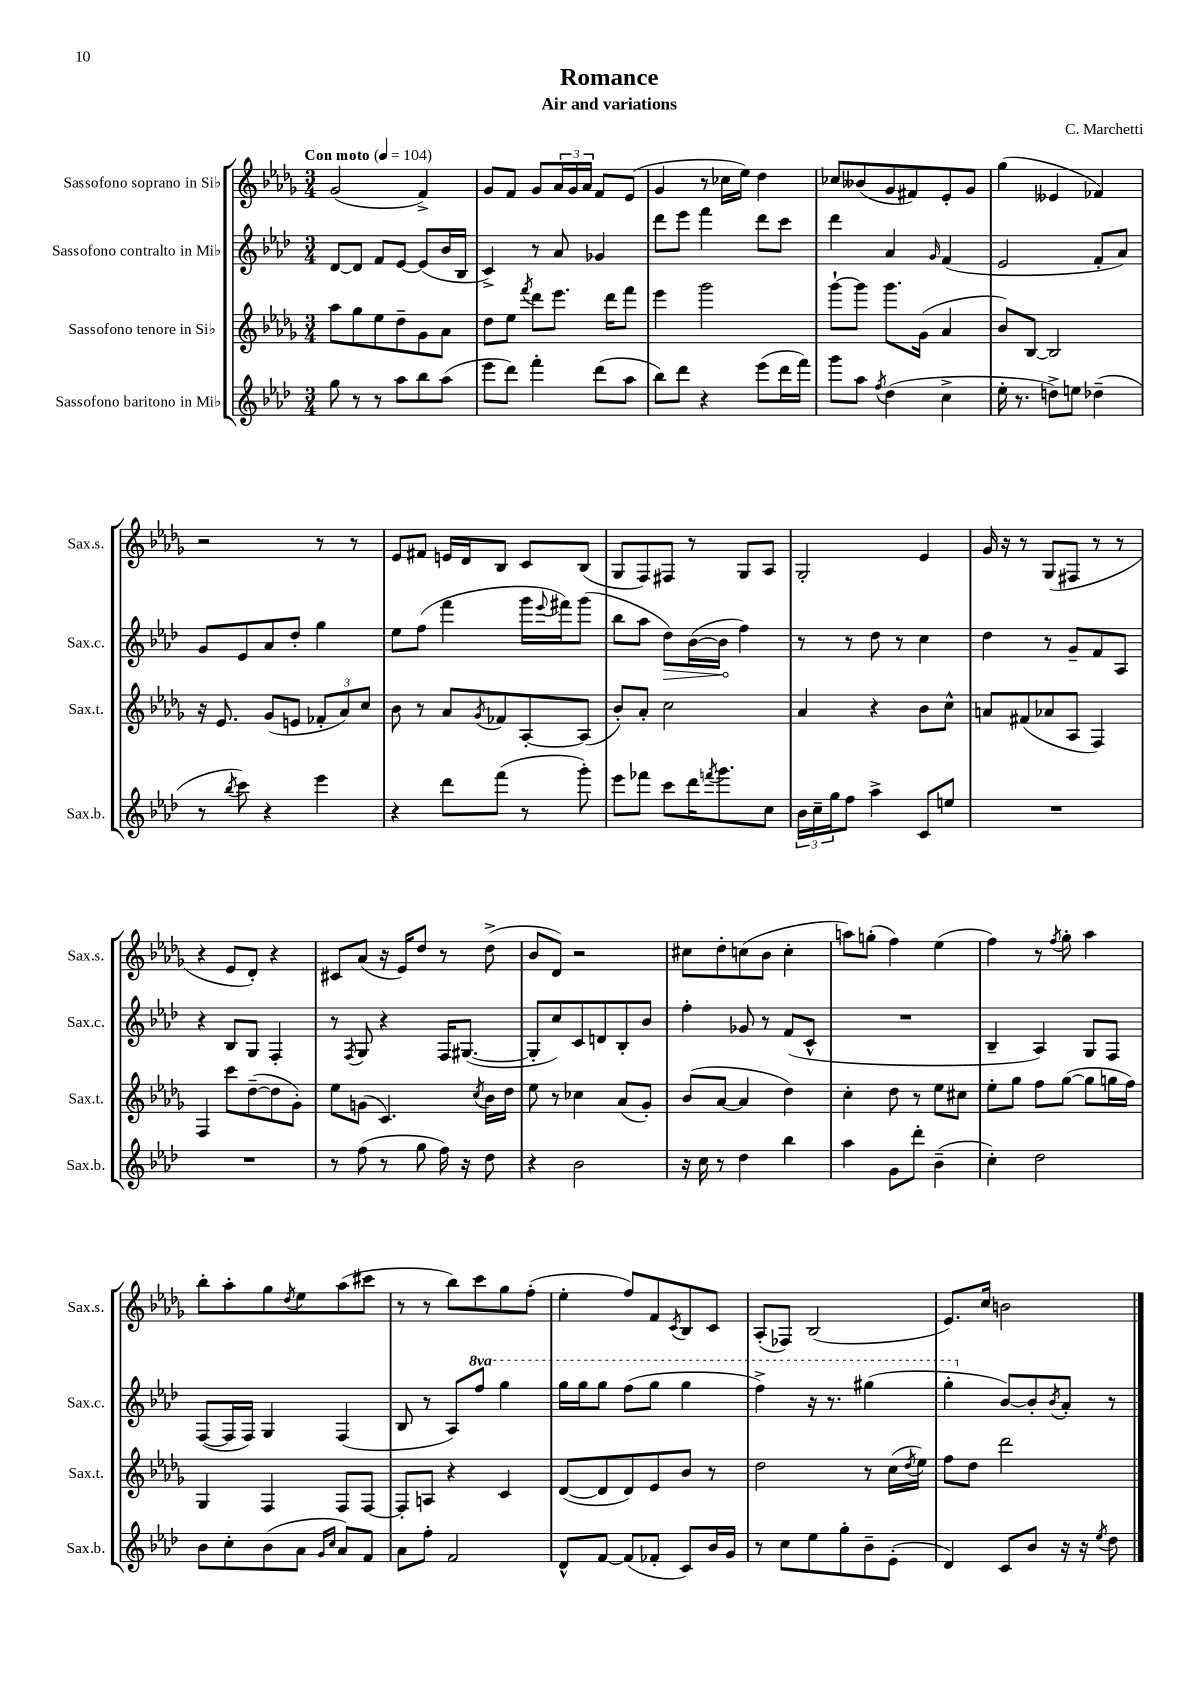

**kern	**kern	**kern	**dynam	**kern
*part4	*part3	*part2	*part2	*part1
*staff4	*staff3	*staff2	*staff2	*staff1
*I"Sassofono baritono in Mi♭	*I"Sassofono tenore in Si♭	*I"Sassofono contralto in Mi♭	*	*I"Sassofono soprano in Si♭
*I'Sax.b.	*I'Sax.t.	*I'Sax.c.	*	*I'Sax.s.
*clefG2	*clefG2	*clefG2	*	*clefG2
*k[b-e-a-d-]	*k[b-e-a-d-g-]	*k[b-e-a-d-]	*	*k[b-e-a-d-g-]
*M3/4	*M3/4	*M3/4	*	*M3/4
*MM104	*MM104	*MM104	*	*MM104
=1	=1	=1	=1	=1
!	!	!	!	!LO:TX:a:B:t=Con moto
8gg\	8aa-\L	[8d-/L	.	(2g-/
8r	8gg-\	8d-/J]	.	.
8r	8ee-\	8f/L	.	.
8aa-\L	8dd-~\	[8e-/J	.	.
8bb-\	8g-\	(8e-/L]	.	4f^/)
(8aa-\J	8a-\J	16b-/L	.	.
.	.	16B-/JJ	.	.
=2	=2	=2	=2	=2
8eee-\L	8dd-\L	4c^/)	.	8g-/L
8ddd-\J)	8ee-\J	.	.	8f/J
.	8qfff/	.	.	.
4fff'\	8ddd-\L	8r	.	8g-/L
.	8.eee-\J	8a-/	.	24a-/L
.	.	.	.	24g-/
.	.	.	.	24a-/JJ
(8ddd-\L	.	4g-X/	.	8f/L
.	16ddd-\KL	.	.	.
8aa-\J	8fff\J	.	.	(8e-/J
=3	=3	=3	=3	=3
8bb-\L)	4eee-\	8ddd-\L	.	4g-/
8ddd-\J	.	8eee-\J	.	.
4r	2ggg-\	4fff\	.	8r
.	.	.	.	16cc-X\LL
.	.	.	.	16ee-\JJ)
(8eee-\L	.	8ddd-\L	.	4dd-\
16ddd-\L	.	8ccc\J	.	.
16fff\JJ)	.	.	.	.
=4	=4	=4	=4	=4
8ggg\L	[8ggg-`\L	4ddd-\	.	8cc-X/L
8aa-\J	8ggg-\J]	.	.	(8b--X/
8qff/	.	.	.	.
(4dd-\	8.ggg-\L	4a-/	.	8g-/
.	.	.	.	8f#X/)
.	(16g-\Jk	.	.	.
.	.	16qqg/	.	.
4cc^\	4a-/	(4f/	.	8e-'/
.	.	.	.	8g-/J
=5	=5	=5	=5	=5
16ee-'\	8b-/L)	2e-/	.	(4gg-\
8.r	.	.	.	.
.	[8B-/J	.	.	.
8ddn^\L)	2B-/]	.	.	4e--X/
8een\J	.	.	.	.
(4dd-X~\	.	8f'/L	.	4f-X/)
.	.	8a-/J)	.	.
!!LO:LB:g=z
=6	=6	=6	=6	=6
8r	16r	8g/L	.	2r
.	8.e-/	.	.	.
8qbb-/	.	.	.	.
8ccc\)	.	8e-/	.	.
4r	(8g-/L	8a-/	.	.
.	8en/J	8dd-'/J	.	.
4eee-\	12f-X'/L	4gg\	.	8r
.	12a-/)	.	.	.
.	.	.	.	8r
.	12cc/J	.	.	.
=7	=7	=7	=7	=7
4r	8b-\	8ee-\L	.	8e-/L
.	8r	(8ff\J	.	8f#X/J
8ddd-\L	8a-/L	4fff\	.	16en/LL
.	.	.	.	16d-/J
.	8qg-/	.	.	.
(8fff\J	8f-X/	.	.	8B-/J
8r	[8A-'/	16ggg\LL	.	8c/L
.	.	8qqeee-/	.	.
.	.	16fff#X\J)	.	.
8ggg'\)	(8A-/J]	(8ggg\J	.	(8B-/J
=8	=8	=8	=8	=8
8eee-\L	8b-'/L)	8bb-\L	.	8G-/L
8fff-X\J	8a-'/J	8aa-\J	.	8F/)
!	!	!	!LO:HP:b	!
8ccc\L	2cc\	8dd-\L)	>	8F#X/J
16ddd-\K	.	([16b-\L	.	8r
8qfffn/	.	.	.	.
8.ggg\	.	16b-\JJ]	.	.
.	.	4ff\)	]	8G-/L
8cc\J	.	.	.	8A-/J
=9	=9	=9	=9	=9
24b-\LL	4a-/	8r	.	2G-'/
24cc~\	.	.	.	.
24gg\J	.	.	.	.
8ff\J	.	8r	.	.
4aa-^\	4r	8dd-\	.	.
.	.	8r	.	.
8c/L	8b-\L	4cc\	.	4e-/
8een/J	8cc^^\J	.	.	.
=10	=10	=10	=10	=10
2.r	8an/L	4dd-\	.	16g-/
.	.	.	.	16r
.	(8f#X/	.	.	8r
.	8a-X/	8r	.	(8G-/L
.	8A-/J	8g~/L	.	8F#X/J
.	4F/)	8f/	.	8r
.	.	8A-/J	.	8r
!!LO:LB:g=z
=11	=11	=11	=11	=11
2.r	4F/	4r	.	4r
.	8ccc\L	8B-/L	.	8e-/L
.	([8dd-~\	8G/J	.	8d-'/J)
.	8dd-\]	4F'/	.	4r
.	8g-'\J)	.	.	.
=12	=12	=12	=12	=12
8r	8ee-\L	8r	.	8c#X/L
.	.	8qF/	.	.
(8ff\	(8gn\J	8G/	.	(8a-/J
8r	4.c/)	4r	.	16r
.	.	.	.	16e-/KL)
8gg\	.	.	.	8dd-/J
16ff\)	.	16F/KL	.	8r
16r	.	([8.G#X/J	.	.
.	8qcc/	.	.	.
8dd-\	16b-\LL	.	.	(8dd-^\
.	16dd-\JJ	.	.	.
=13	=13	=13	=13	=13
4r	8ee-\	8G#'/L]	.	8b-/L
.	8r	8cc/)	.	8d-/J)
2b-\	4cc-X\	8c/	.	2r
.	.	8dn/	.	.
.	(8a-/L	8B-'/	.	.
.	8g-'/J)	8b-/J	.	.
=14	=14	=14	=14	=14
16r	(8b-/L	4ff'\	.	8cc#X\L
16cc\	.	.	.	.
8r	[8a-/J	.	.	8dd-'\
4dd-\	4a-/]	8g-X/	.	(8ccn\
.	.	8r	.	8b-\J
4bb-\	4dd-\)	(8f/L	.	4cc'\
.	.	8c^^/J	.	.
=15	=15	=15	=15	=15
4aa-\	4cc'\	2.r	.	8aan\L)
.	.	.	.	(8ggn'\J
8g\L	8dd-\	.	.	4ff\)
8ddd-'\J	8r	.	.	.
(4b-~\	8ee-\L	.	.	(4ee-\
.	8cc#X\J	.	.	.
=16	=16	=16	=16	=16
4cc'\)	8ee-'\L	4B-~/	.	4ff\)
.	8gg-\J	.	.	.
2dd-\	8ff\L	4A-/)	.	8r
.	.	.	.	8qff/
.	([8gg-\J	.	.	8gg-'\
.	8gg-\L]	8G/L	.	4aa-\
.	16ggn\L	8F/J	.	.
.	16ff\JJ)	.	.	.
!!LO:LB:g=z
=17	=17	=17	=17	=17
8b-\L	4G-/	([8F/L	.	8bb-'\L
8cc'\	.	16F/L]	.	8aa-'\
.	.	16F/JJ)	.	.
(8b-\	4F/	4G/	.	8gg-\
.	.	.	.	8qdd-/
8a-\J	.	.	.	8ee-\
16qqg/LL	.	.	.	.
16qqcc/JJ	.	.	.	.
8a-/L)	8F/L	(4F/	.	(8aa-\
8f/J	[8F/J	.	.	8ccc#X\J
=18	=18	=18	=18	=18
8a-\L	8F'/L]	8B-/	.	8r
8ff'\J	8An/J	8r	.	8r
2f/	4r	8A-/L)	.	8bb-\L)
*	*	*8va	*	*
.	.	8fff/J	.	8ccc\
.	4c/	4ggg\	.	8gg-\
.	.	.	.	(8ff'\J
=19	=19	=19	=19	=19
8d-^^/L	([8d-/L	16ggg\LL	.	4ee-'\
.	.	16ggg\J	.	.
[8f/J	8d-/]	8ggg\J	.	.
(8f/L]	8d-/)	(8fff\L	.	8ff/L)
8f-X'/J	8e-/	8ggg\J	.	8f/
.	.	.	.	8qc/
8c/L)	8b-/J	4ggg\	.	8B-/
16b-/L	8r	.	.	8c/J
16g/JJ	.	.	.	.
=20	=20	=20	=20	=20
8r	2dd-\	4fff^\)	.	(8A-'/L
8cc\L	.	.	.	8F-X/J)
8ee-\	.	16r	.	(2B-/
.	.	8.r	.	.
8gg'\	.	.	.	.
8b-~\	8r	(4ggg#X\	.	.
(8e-'\J	(16cc\LL	.	.	.
.	8qdd-/	.	.	.
.	16ee-\JJ)	.	.	.
=21	=21	=21	=21	=21
4d-/)	8ff\L	4ggg'\	.	8.e-/L)
.	8dd-\J	.	.	.
.	.	.	.	16cc/Jk
*	*	*X8va	*	*
8c/L	2ddd-\	[8b-/L)	.	2bn\
8b-/J	.	8b-'/]	.	.
.	.	8qb-/	.	.
16r	.	8a-'/J	.	.
16r	.	.	.	.
8qee-/	.	.	.	.
8dd-\	.	8r	.	.
==	==	==	==	==
*-	*-	*-	*-	*-
